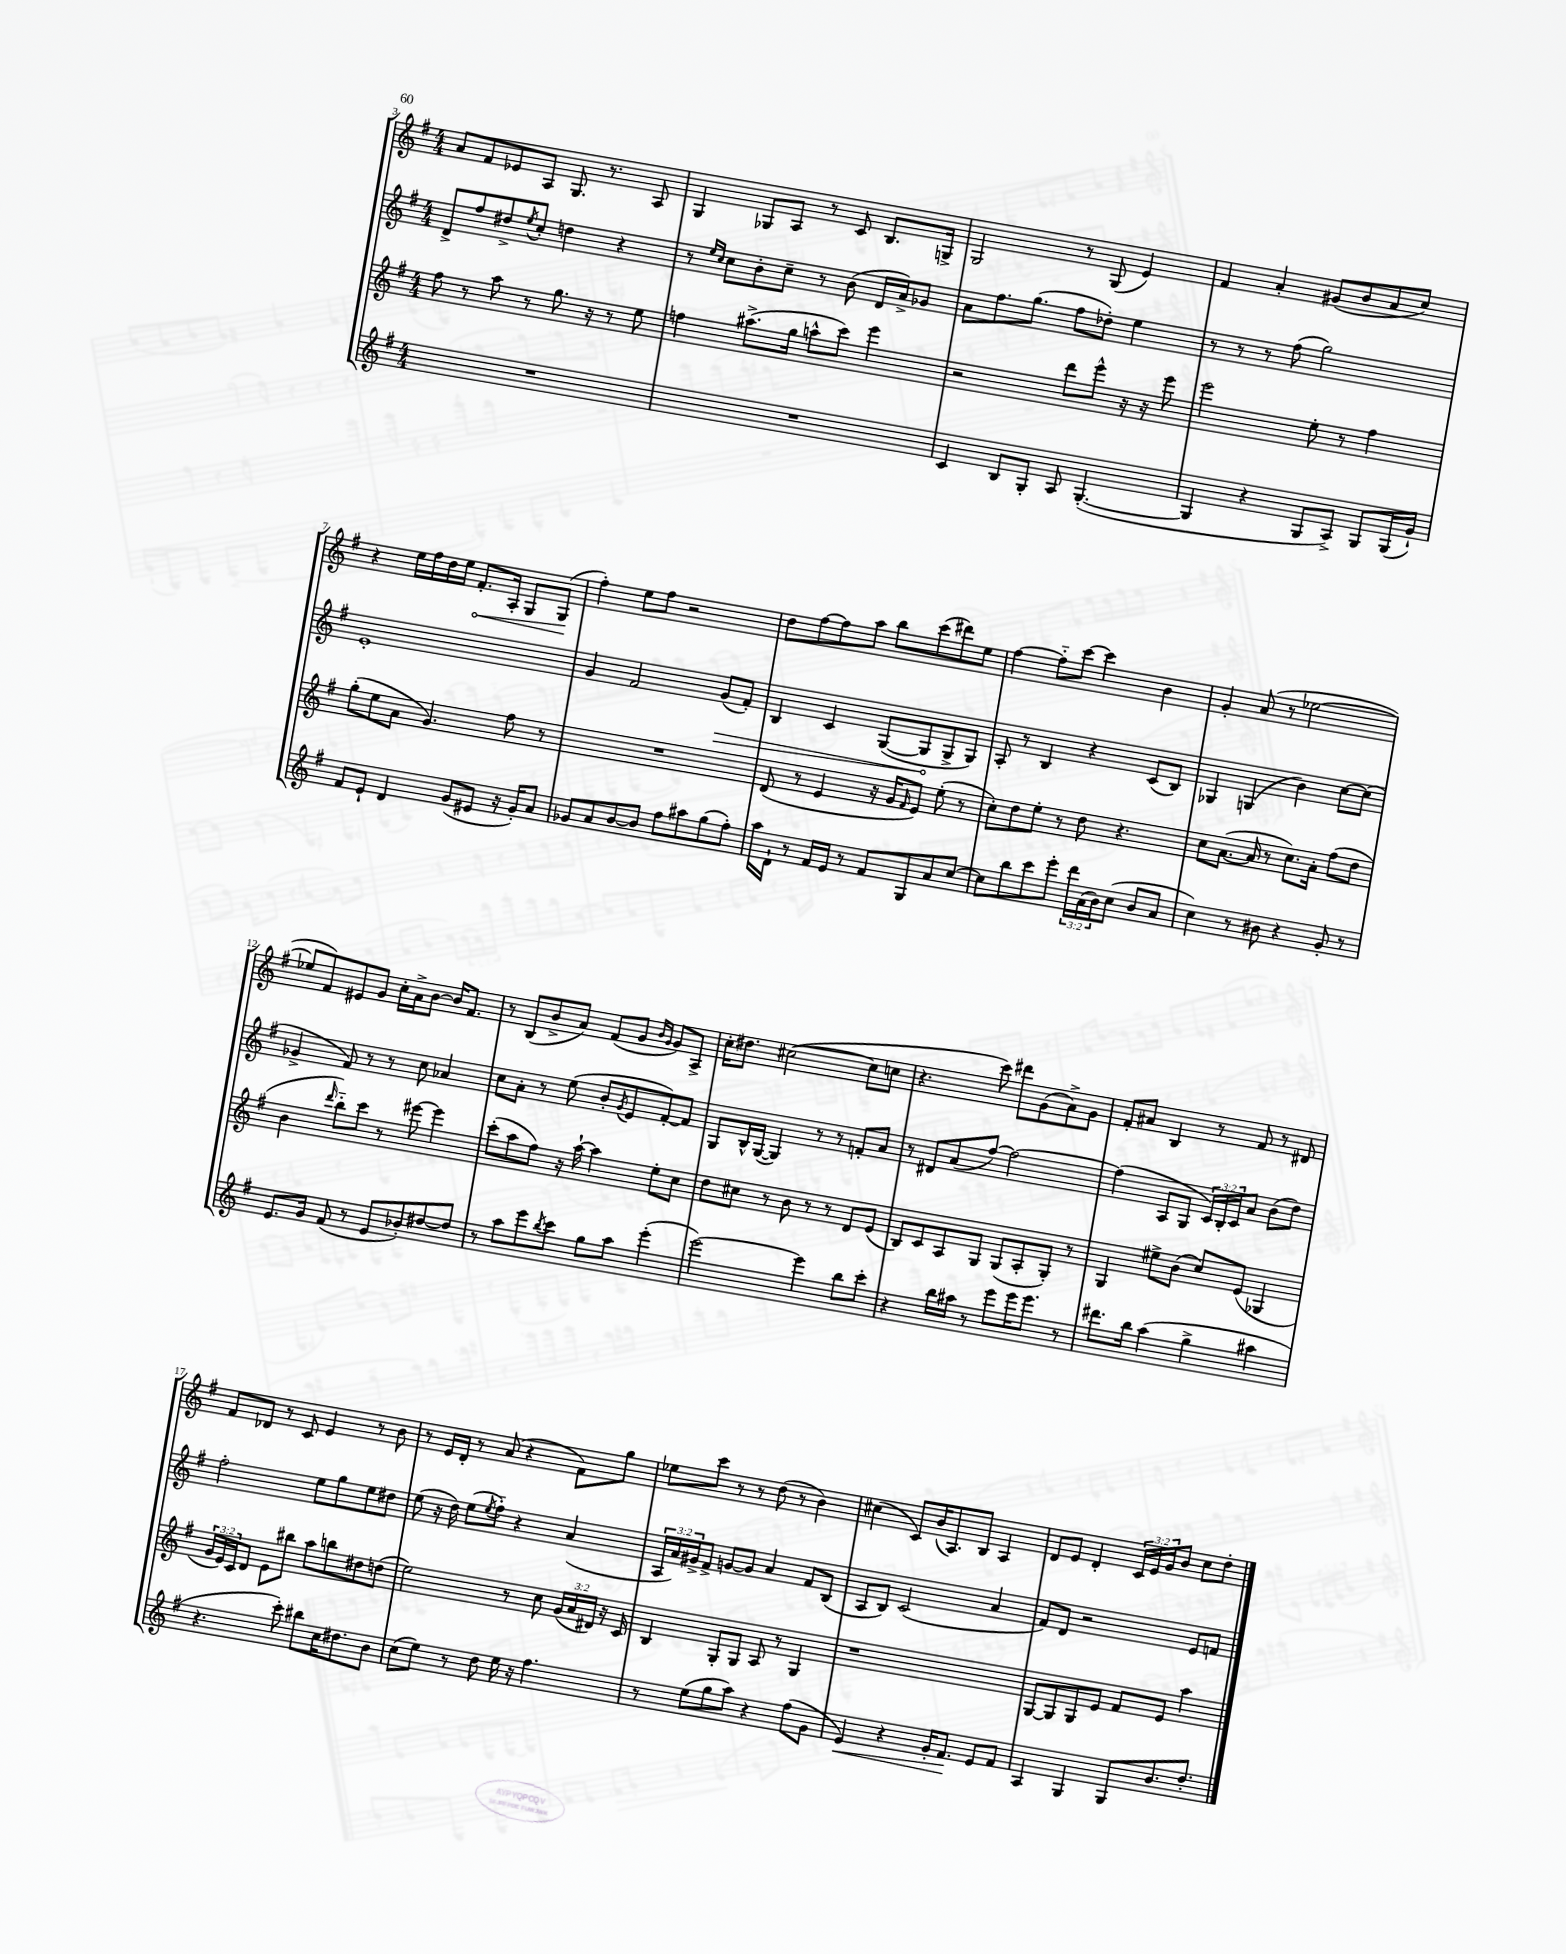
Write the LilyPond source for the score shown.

<<
\new StaffGroup <<
\new Staff = "s0" {
    \clef treble \key g \major \numericTimeSignature \time 4/4 \override Staff.TupletNumber.text = #tuplet-number::calc-fraction-text
    a'8 fis'8 ees'8 a8 g8. r8. a8 |
    g4 ges8 a8 r8 c'8 b8. g16-> |
    g2 r8 g8( e'4) |
    fis'4 a'4-. gis'8( b'8 a'8 c''8) |
    r4 e''16 fis''16 d''16 e''16 \once \override Hairpin.circled-tip = ##t fis'8.-.\< a16-. g8 g8\!( |
    fis''4-.) e''8 fis''8 r2 |
    d''8 fis''8~ fis''8 a''8 b''8 c'''8( dis'''8) e''8 |
    fis''4~ fis''8-_ c'''8~ c'''4 b'4 |
    g'4-. a'8( r8 ees''2~ |
    ees''8 fis'8) eis'8 g'8 c''16-. a'16-> b'8~ b'16 fis'8. |
    r8 b8( b'8-> a'8) fis'8( g'8 \grace { b'16 g'16 } g'8) a8-> |
    c''16-. dis''8. cis''2~( cis''8 c''8 |
    r4. c'''8) dis'''8 g'8( a'8->) g'8 |
    fis'8-. ais'8 b4 r8 fis'8 r8 dis'8 |
    fis'8 des'8 r8 c'8 e'4 r8 b'8 |
    r8 e'16 d'16-. r8 a'8( r4 fis'8) g''8 |
    ees''8 c'''8 r8 r8 d''8( r8 b'4) |
    cis''4( c'8) b'16( a8.) b8 a4 |
    d'8 e'8 d'4-. \tuplet 3/2 { c'16 e'16 g'16 } b'8 c''8 d''8-. \bar "|." |
}
\new Staff = "s1" {
    \clef treble \key g \major \numericTimeSignature \time 4/4 \override Staff.TupletNumber.text = #tuplet-number::calc-fraction-text
    d'8-> fis''8 dis''8-> \acciaccatura { e''8 } c''8-. d''4 r4 |
    r8 \grace { e''16 c''16 } c''8 b'8-. c''8-- r8 b'8( d'16 a'16->) ges'8 |
    a'8 fis''8. g''8.( fis''8 des''8-.) e''4 |
    r8 r8 r8 fis''8( g''2) |
    e'1-. |
    g'4 fis'2 \once \override Hairpin.circled-tip = ##t g'8\>( fis'8-.) |
    b4 c'4 g8~( g8\! g8-> g8) |
    a8-. r8 b4 r4 c'8( b8) |
    ges4 g4( b'4) c''8~ c''8( |
    ges'4-> fis'8) r8 r8 c''8 aes'4 |
    c''8 a'8-. r8 e''8( b'8-. \acciaccatura { g'8 } e'8 fis'8~-.) fis'8 |
    g8 b16-^ g16~( g4) r8 r8 f'8-. a'8 |
    r8 dis'8 a'8( fis''8~) fis''2~ |
    fis''4( a8 g8 \tuplet 3/2 { c'16) b16-. c'16 } a'8 b'8( d''8) |
    fis''2-. e''8 g''8 e''8 dis''8 |
    e''8( r16 d''16) e''8( \acciaccatura { e''8 } fis''8-_) r4 a'4( |
    \tuplet 3/2 { a16 a'16) gis'16-> } fis'8-> g'8~ g'8 a'4 fis'8 b8( |
    a8 b8) c'2( a'4 |
    fis'8) d'8 r2 e'8 f'8 \bar "|." |
}
\new Staff = "s2" {
    \clef treble \key g \major \numericTimeSignature \time 4/4 \override Staff.TupletNumber.text = #tuplet-number::calc-fraction-text
    fis''8 r8 a''8 r8 g''8. r16 r8 e''8 |
    f''4 ais''8.->( g''16 a''8-^ c'''8) e'''4 |
    r2 d'''8 e'''8-^ r16 r16 e'''8 |
    e'''2 e''8-. r8 fis''4 |
    g''8-.( e''8 a'8 g'4.) fis''8 r8 |
    R1 |
    d'8( r8 e'4 r16 g'16 \grace { fis'16 } e'8) e''8-.( r8 |
    c''8-.) d''8 e''8-. r8 d''8 r4. |
    c''8 a'8.~( a'16 r8 c''8.) a'16-. fis''8( d''8 |
    b'4 \grace { d'''16 } b''8-_) c'''8 r8 eis'''8~ eis'''4 |
    c'''8-.( a''8 fis''8) r16 a''16~-! a''4 e''8-. c''8 |
    d''8 cis''8 r8 b'8 r8 r8 d'8 e'8( |
    b8) c'8 a8 g8 g8( a8-. g8-.) r8 |
    g4 eis''8-> b'8( c''8) e'8( ges4 |
    \tuplet 3/2 { g'16 e'16) c'16 } d'8 e'8 bis''8 a''8 b''8 dis''8 d''8( |
    e''2) r8 c''8 \tuplet 3/2 { g'16( a'16 dis'16) } r16 c'16 |
    b4 g8-. g8 a8 r8 g4 |
    r1 |
    g8~ g8 g8 e'8 fis'8 e'8 a''4 \bar "|." |
}
\new Staff = "s3" {
    \clef treble \key g \major \numericTimeSignature \time 4/4 \override Staff.TupletNumber.text = #tuplet-number::calc-fraction-text
    R1 |
    R1 |
    c'4 b8 g8-. a8 g4.~-.( |
    g4 r4 g8 a8->) g8 g16( g'16-!) |
    fis'8 e'8-! d'4 g'8( eis'8 r16 g'16-.) a'8 |
    ges'8 a'8 b'8~ b'8 fis''8 ais''8 g''8( fis''8-.) |
    a''16 d'16-! r8 fis'16 e'16 r8 fis'8 g8 a'8 c''8~ |
    c''8 b''8 c'''8 e'''8-. \tuplet 3/2 { d'''16 a'16( b'16) } c''8( b'8 a'8 |
    c''4) r8 bis'8 r4 g'8-. r8 |
    e'8. g'16 fis'8( r8 e'8 bes'8-.) dis''8~ dis''8 |
    r8 a''8 e'''8 \acciaccatura { b''8 } c'''8 g''8 a''8 e'''4-.( |
    e'''2~) e'''4 b''8 c'''8-. |
    r4 b''16 ais''16 r8 e'''8 e'''16 e'''8. r8 |
    dis'''8. b''16 a''4( g''4-> ais''4 |
    r4. c'''8-.) bis''8 c''16 dis''8. b'8 |
    c''8( e''8) r8 d''8 e''16 r16 fis''4. |
    r8 e''8( g''8 a''8) r4 fis''8( g'8 |
    e'4\<) r4 g'16-. fis'8.\! e'8 fis'8 |
    a4 g4 g8 b'8. d''8.-. \bar "|." |
}
>>
>>
\layout { \context { \Score currentBarNumber = #3 } }
